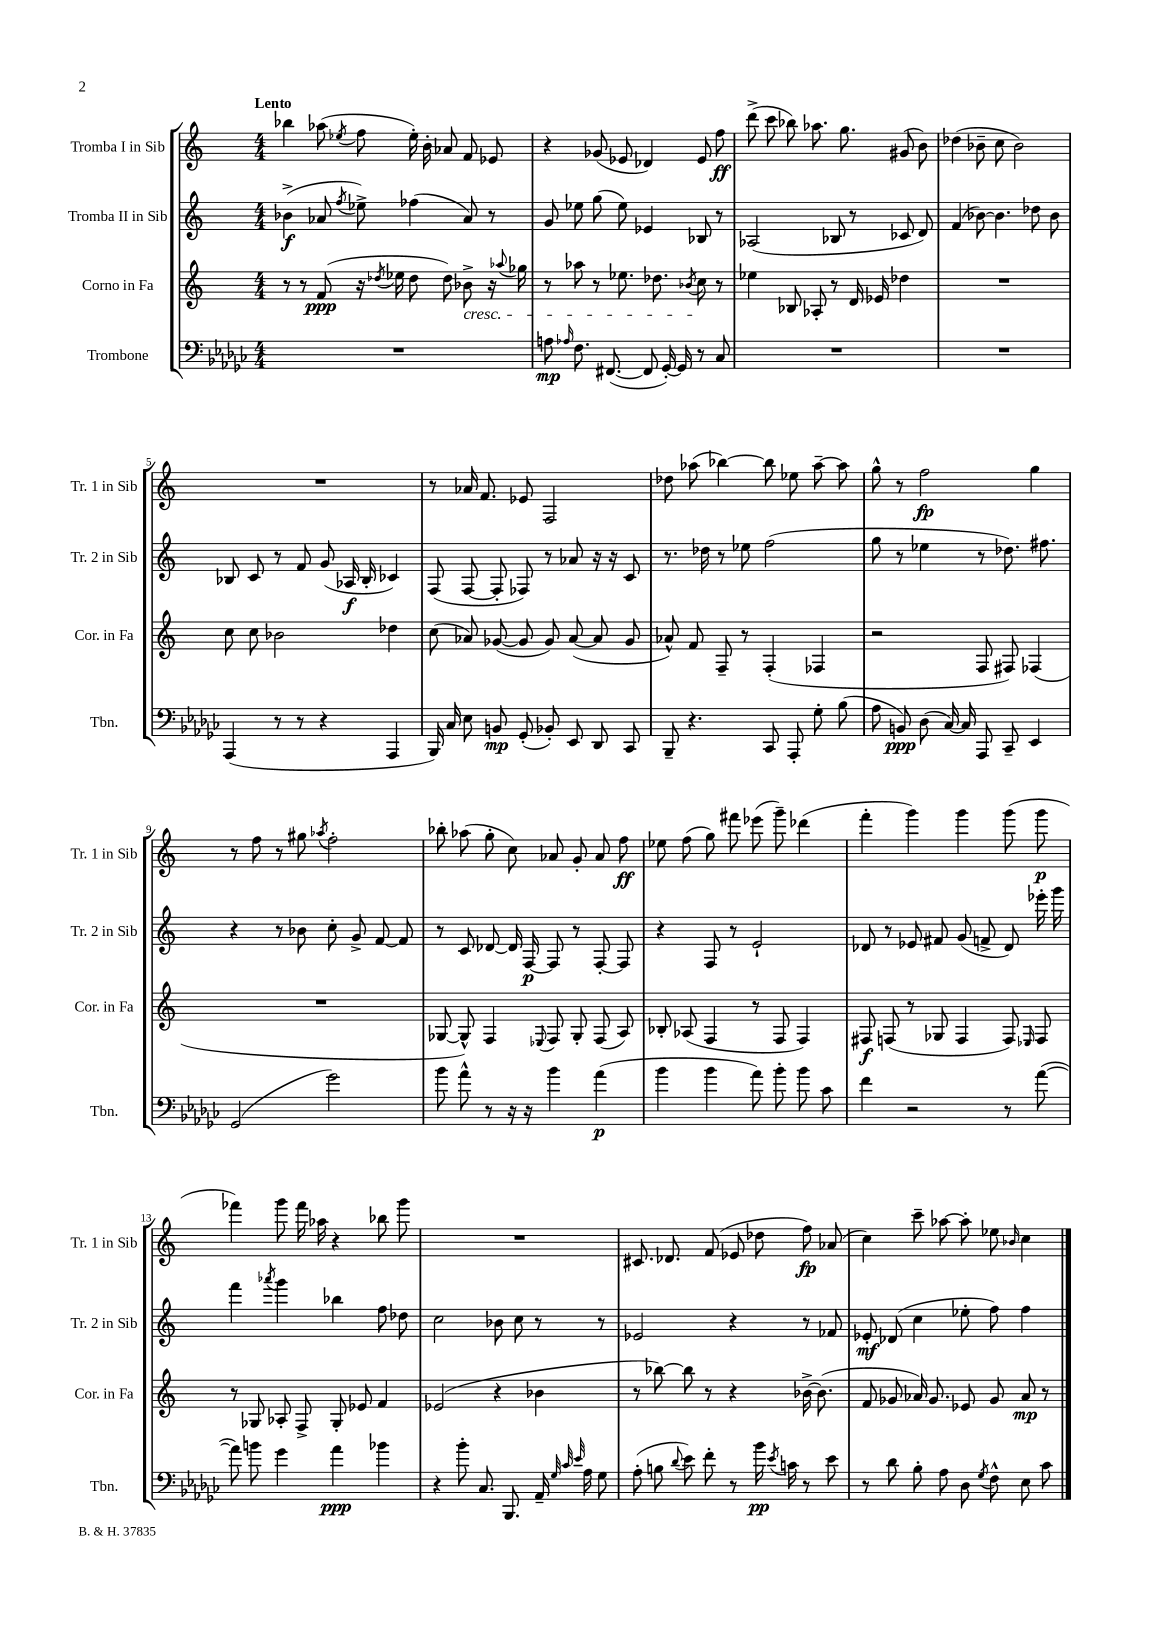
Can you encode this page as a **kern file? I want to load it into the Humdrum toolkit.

**kern	**kern	**kern	**kern
*staff4	*staff3	*staff2	*staff1
*clefF4	*clefG2	*clefG2	*clefG2
*k[b-e-a-d-g-c-]	*k[]	*k[]	*k[]
*M4/4	*M4/4	*M4/4	*M4/4
1r	8r	(4b-^	4bb-
.	8r	.	.
.	(8f	8a-	(8aa-
.	.	8qff	8qee-
.	16r	8ee-^)	8ff
.	8qdd-	.	.
.	16ee-	.	.
.	8dd-	(4ff-	16ee-')
.	.	.	16b'
.	8dd-)	.	8a-
.	8b-^	8a-)	8f
.	16r	8r	8e-
.	8qqaa-	.	.
.	16gg-	.	.
=	=	=	=
8A	8r	8g	4r
16qqA-	.	.	.
8.F	8aa-	8ee-	.
.	8r	(8gg	(8g-
([8.FF#	.	.	.
.	8.ee-	8ee-)	8e-
8FF#]	.	4e-	4d-)
.	8.dd-	.	.
[16GG-')	.	.	.
16GG-]	.	.	.
.	8qb-	.	.
8r	8cc	8B-	8e-
8C-	8r	8r	8ff
=	=	=	=
1r	4ee-	(2A-	(8ddd^
.	.	.	8ccc
.	8B-	.	8bb-)
.	8A-'	.	8.aa-
.	8r	8B-	.
.	.	.	8.gg
.	16d	8r	.
.	16e-	.	.
.	4dd-	8c-	(8g#
.	.	8d)	8b)
=	=	=	=
1r	1r	(4f	(4dd-
.	.	[8b-)	8b-~
.	.	4.b-]	8cc
.	.	.	2b-)
.	.	8dd-	.
.	.	8b-	.
=	=	=	=
(4AAA-	8cc	8B-	1r
.	8cc	8c	.
8r	2b-	8r	.
8r	.	8f	.
4r	.	(8g	.
.	.	16A-	.
.	.	16B-'	.
4AAA-	4dd-	4c-)	.
=	=	=	=
16BBB-)	(8cc	(8F	8r
16C-	.	.	.
8E-	8a-)	[8F	16a-
.	.	.	8.f
8BB	([8g-	8F']	.
(8GG-'	8g-]	8F-)	8e-
8BB-')	8g-)	8r	2F
8EE-	([8a-	8a-	.
8DD-	8a-]	16r	.
.	.	16r	.
8CC-	8g-	8c	.
=	=	=	=
8BBB-~	8a-^^)	8.r	8dd-
4.r	8f	.	(8aa-
.	.	16dd-	.
.	8F~	8r	[4bb-)
.	8r	8ee-	.
8CC-	(4F'	(2ff	8bb-]
8AAA-'	.	.	8ee-
8G-'	4F-	.	[8aa-~
(8B-	.	.	8aa-]
=	=	=	=
8A-	2r	8gg	8gg^^
8BB)	.	8r	8r
(8D-	.	4ee-	2ff
[16C-)	.	.	.
16C-]	.	.	.
8AAA-	8F	8r	.
8CC-~	8F#)	8.dd-)	.
4EE-	(4F-	.	4gg
.	.	8.ff#	.
=	=	=	=
(2GG-	1r	4r	8r
.	.	.	8ff
.	.	8r	8r
.	.	8b-	8gg#
.	.	.	8qaa-
2g-)	.	8cc'	2ff'
.	.	8g^	.
.	.	[8f	.
.	.	8f]	.
=	=	=	=
8b-	[8G-	8r	8bb-'
8a-^^	8G-^^])	8c	(8aa-
8r	4F	[8d-	8gg'
16r	.	16d-]	8cc)
16r	.	[16F	.
.	8qqE-	.	.
4b-	8F	8F]	8a-
.	8G-'	8r	8g'
(4a-	(8F	[8F'	8a-
.	8A)	8F]	8ff
=	=	=	=
4b-	8B-'	4r	8ee-
.	(8A-	.	(8ff
4b-	4F	8F	8gg)
.	.	8r	8fff#
8a-)	8r	2e`	(8eee-
8b-'	8F	.	8ggg~)
8b-	4F)	.	(4ddd-
8c-	.	.	.
=	=	=	=
4f	8F#	8d-	4fff'
.	(8F	8r	.
2r	8r	8e-	4ggg)
.	8G-	8f#	.
.	4F	(8g	4ggg
.	.	8f^	.
8r	8F)	8d-)	(8ggg
.	16qqE-	.	.
([8a-	8F	16eee-'	8ggg
.	.	16ggg	.
=	=	=	=
8a-])	8r	4fff	4fff-)
8b	8G-	.	.
.	.	8qaaa-	.
4g-	8A-'	4ggg	8ggg
.	8F^	.	16fff-
.	.	.	16aa-
4a-	8G-'	4bb-	4r
.	8e-	.	.
4b-	4f	8ff	8bb-
.	.	8dd-	8ggg
=	=	=	=
4r	(2e-	2cc	1r
8b-'	.	.	.
8.C-	.	.	.
.	4r	8b-	.
8.BBB-	.	.	.
.	.	8cc	.
16AA-~	4b-	8r	.
32qqG-	.	.	.
32qqc-	.	.	.
32qqe-	.	.	.
16A-	.	.	.
8G-	.	8r	.
=	=	=	=
(8A-'	8r	2e-	8.c#
8B	[8bb-)	.	.
.	.	.	8.d-
8qqd-	.	.	.
8e-)	8bb-]	.	.
8f'	8r	.	(8f
8r	4r	4r	8e-
16b-	.	.	8dd-
8qe-	.	.	.
16c	.	.	.
8r	[16b-^	8r	8ff)
.	(8.b-]	.	.
8e-	.	8f-	(8a-
=	=	=	=
8r	8f	8e-'	4cc)
8d-	8g-	(8d-	.
8B-'	16a-)	4cc	8ccc~
.	8.g-	.	.
8A-	.	.	[8aa-
8D-	8e-	8ee-'	8aa-']
8qG-	.	.	.
8F^^	8g-	8ff)	8ee-
.	.	.	16qqb-
8E-	8a-	4ff	4cc
8c-	8r	.	.
==	==	==	==
*-	*-	*-	*-
